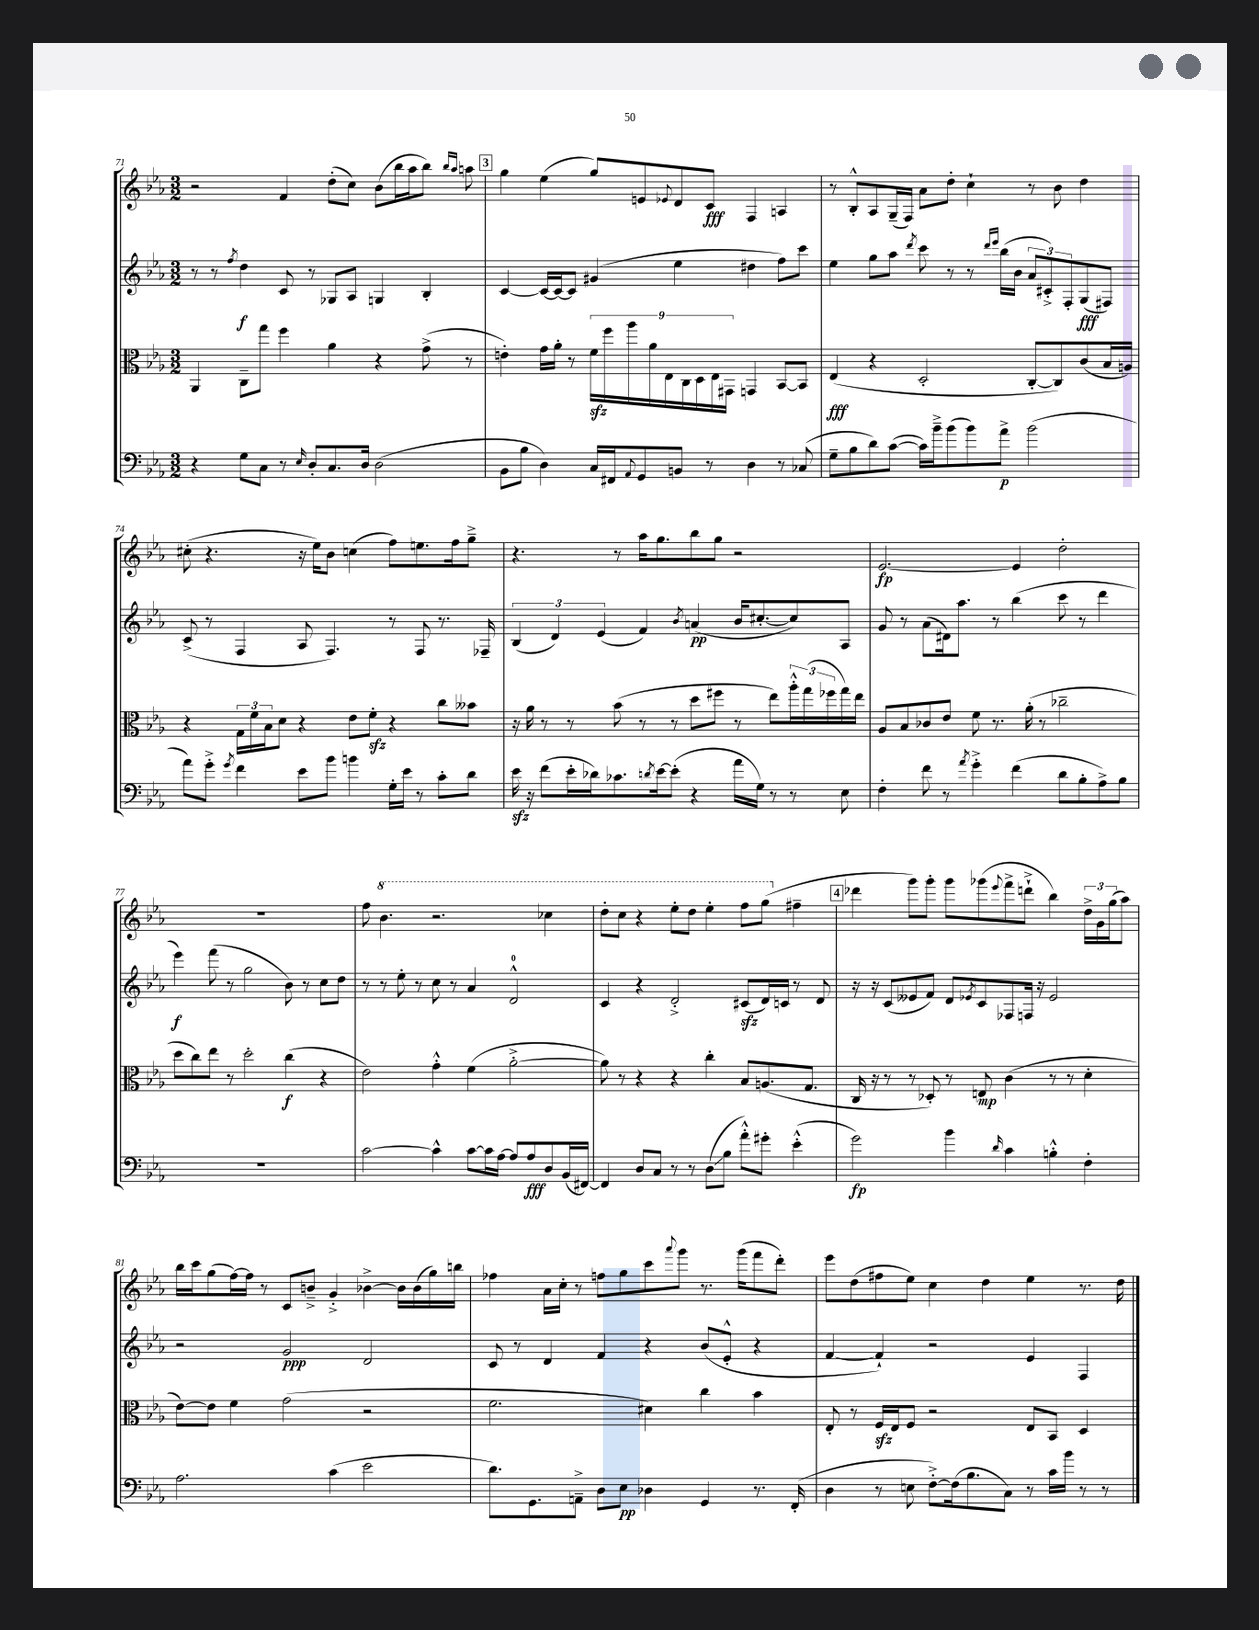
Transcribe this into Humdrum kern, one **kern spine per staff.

**kern	**kern	**kern	**kern
*staff4	*staff3	*staff2	*staff1
*clefF4	*clefC3	*clefG2	*clefG2
*k[b-e-a-]	*k[b-e-a-]	*k[b-e-a-]	*k[b-e-a-]
*M3/2	*M3/2	*M3/2	*M3/2
4r	4AA-	8r	2r
.	.	8r	.
.	.	8qff	.
8G	8C~	4dd	.
8C	8gg	.	.
8r	4ff	8c	4f
16qqE-	.	.	.
8D'	.	8r	.
8.C	4a-	8G-	(8dd'
.	.	8A-	8cc)
16D	.	.	.
(2D	4r	4G	(8b-
.	.	.	16bb-
.	.	.	16aa-
.	(8g^	4B-'	8bb-)
.	.	.	16qqbb-
.	.	.	16qqaa-
.	8r	.	8aa
=	=	=	=
8BB-	4e')	[4c	4gg
8B-	.	.	.
4D)	16g	16c_	(4ee-
.	16a-'	16c_	.
.	8r	8c]	.
16C	18f	(4g#	8gg)
.	18ff	.	.
16FF#	.	.	.
.	18aa-	.	.
8qqAA-	.	.	.
8GG	.	.	8e
.	18a-	.	.
.	18E-	.	.
.	.	.	8qqe-
8BB	.	4ee-	8d
.	18C	.	.
.	18D	.	.
8r	.	.	8c
.	18E-	.	.
.	18GG#	.	.
4D	4GG	4dd#	4F
8r	[8BB-	8ff)	4A
(8C-	8BB-]	8ccc	.
=	=	=	=
8G~	(4E-	4ee-	8r
8B-	.	.	8B-'^^
8d)	4r	8gg	8A-
([8c	.	8aa-	(16G~
.	.	.	16F)
.	.	8qddd	.
16c])	2D'	8ccc	8a-
16b-~^	.	.	.
(8b-	.	8r	8dd'
8b-)	.	8r	4cc`
.	.	16qqddd	.
.	.	16qqeee-	.
8a-^	.	(16bb-	.
.	.	16b-	.
(2b-	[8C'	12a-	8r
.	.	12c#'^)	.
.	8C])	.	8b-
.	.	12F'	.
.	(8c	(8G	4dd
.	16B-	8F#)	.
.	16A)	.	.
=	=	=	=
8a-)	4r	(8c^	(8cc#'
8g'^	.	8r	4.r
8qg	.	.	.
4f	24G	4F	.
.	24f	.	.
.	24B-	.	.
.	8d	.	.
8e-	4r	8A-	16r
.	.	.	16ee-)
8b-	.	4.F)	8b-
4b	8e-	.	(4cc
.	8f'	.	.
16G'	4r	8r	8ff)
16e-	.	.	.
8r	.	8F	8.ee
8c'	8cc	8.r	.
.	.	.	16ff
8d	8b--	.	8gg~^
.	.	16F-~	.
=	=	=	=
16e-	16r	(6B-	4.r
16r	16a-	.	.
(8f	8r	.	.
.	.	6d)	.
16e-'	8r	.	.
16d-)	.	.	.
.	.	(6e-	.
8.c-	(8b-	.	8r
.	8r	4f)	16aa-
8qd	.	.	.
[16e-	.	.	8.gg
(8e-']	8r	.	.
.	.	8qb-	.
4r	8dd	(4a	8bb-
.	8ff#	.	8gg
16a-	8r	16b-	2r
16G)	.	[8.cc#'	.
8r	8ee-)	.	.
8r	24aa-'^^	8cc#])	.
.	(24gg	.	.
.	24ff-	.	.
8E-	16gg)	8A-	.
.	16ee-	.	.
=	=	=	=
4F'	8A-	8g	[2.e-
.	8B-	8r	.
8f	8c-	(8a-	.
8r	8e-	16d#)	.
.	.	8.aa-	.
8qa-	.	.	.
4g'^	8f	.	.
.	8.r	8r	.
(4f	.	(4bb-	4e-]
.	(16a-'	.	.
.	8r	.	.
8d	2cc-~	8ccc	2dd'
8B-'	.	8r	.
8A-^)	.	4ddd	.
8B-	.	.	.
=	=	=	=
1.r	8dd	4eee-)	1.r
.	8cc)	.	.
.	8ee-	(8fff	.
.	8r	8r	.
.	2dd'	2gg	.
.	(4cc	8b-)	.
.	.	8r	.
.	4r	8cc	.
.	.	8dd	.
=	=	=	=
[2c	2e-)	8r	8ff
.	.	8r	4.bb-
.	.	8ee-'	.
.	.	8r	.
4c^^]	4g'^^	8cc	2.r
.	.	8r	.
[8c	(4f	4a-	.
16c]	.	.	.
[16A-	.	.	.
8A-]	[2a-'^	2d^^	.
8A-	.	.	.
8D	.	.	4ccc-
(16BB-	.	.	.
[16FF#)	.	.	.
=	=	=	=
4FF#]	8a-])	4c	8ddd'
.	8r	.	8ccc
8D	4r	4r	4r
8C	.	.	.
8r	4r	2d'^	8eee-'
8r	.	.	8ddd
(8D	4cc'	.	4eee-'
8B-	.	.	.
8a-'^^)	8B-	(8c#	8fff
8g#'	(8.A	16d)	(8ggg
.	.	16c	.
(4e-'^^	.	8r	4ff#~
.	8.G	.	.
.	.	8d	.
=	=	=	=
2g)	16C	16r	4ddd-
.	16r	16r	.
.	8r	(8c	.
.	8r	8e--	8ggg)
.	8D-')	8f)	8ggg'
4b-	8r	8d	8ggg
.	.	8qe-	.
.	8E	8c	(8ggg-
16qqd	.	.	8qqeee-
4c	(4c	8F-	8fff^
.	.	16F	8ddd`^
.	.	16r	.
4B'^^	8r	2e-	4bb-)
.	8r	.	.
4F'	4d'	.	24dd^
.	.	.	24g
.	.	.	(24gg
.	.	.	8aa-)
=	=	=	=
2.A-	[8e-)	2r	16bb-
.	.	.	16ccc
.	8e-]	.	(8gg
.	4f	.	[16ff)
.	.	.	16ff]
.	.	.	8r
.	(2g	2g	8c
.	.	.	8b~^
(4c	.	.	4g'^
2e-	2r	2d	[4b-^
.	.	.	16b-]
.	.	.	(16b-
.	.	.	16gg)
.	.	.	16bb
=	=	=	=
8.d)	2.f	8c	4ff-
.	.	8r	.
8.GG	.	.	.
.	.	4d	16a-
.	.	.	16cc'
8AA~^	.	.	8r
8D	.	4f	8ff
8E-	.	.	8gg
4D-	4d#)	4r	8ccc
.	.	.	8qqaaa-
.	.	.	8ggg
4GG	4cc	(8b-	8.r
.	.	8e-'^^	.
.	.	.	(16ggg
8.r	4b-	4r	8fff
.	.	.	8ddd')
(16FF'	.	.	.
=	=	=	=
4D	8E-'	[4f	8eee-
.	8r	.	(8dd
8r	16F	4f`])	8ff#
.	16E-	.	.
8E	8F	.	8ee-)
[8F'^)	2r	2r	4cc
(16F]	.	.	.
8.B-	.	.	.
.	.	.	4dd
8C)	.	.	.
8r	8E-	4e-	4ee-
16c	8BB-	.	.
16b-	.	.	.
8r	4D	4F	8.r
8r	.	.	.
.	.	.	16dd
==	==	==	==
*-	*-	*-	*-
